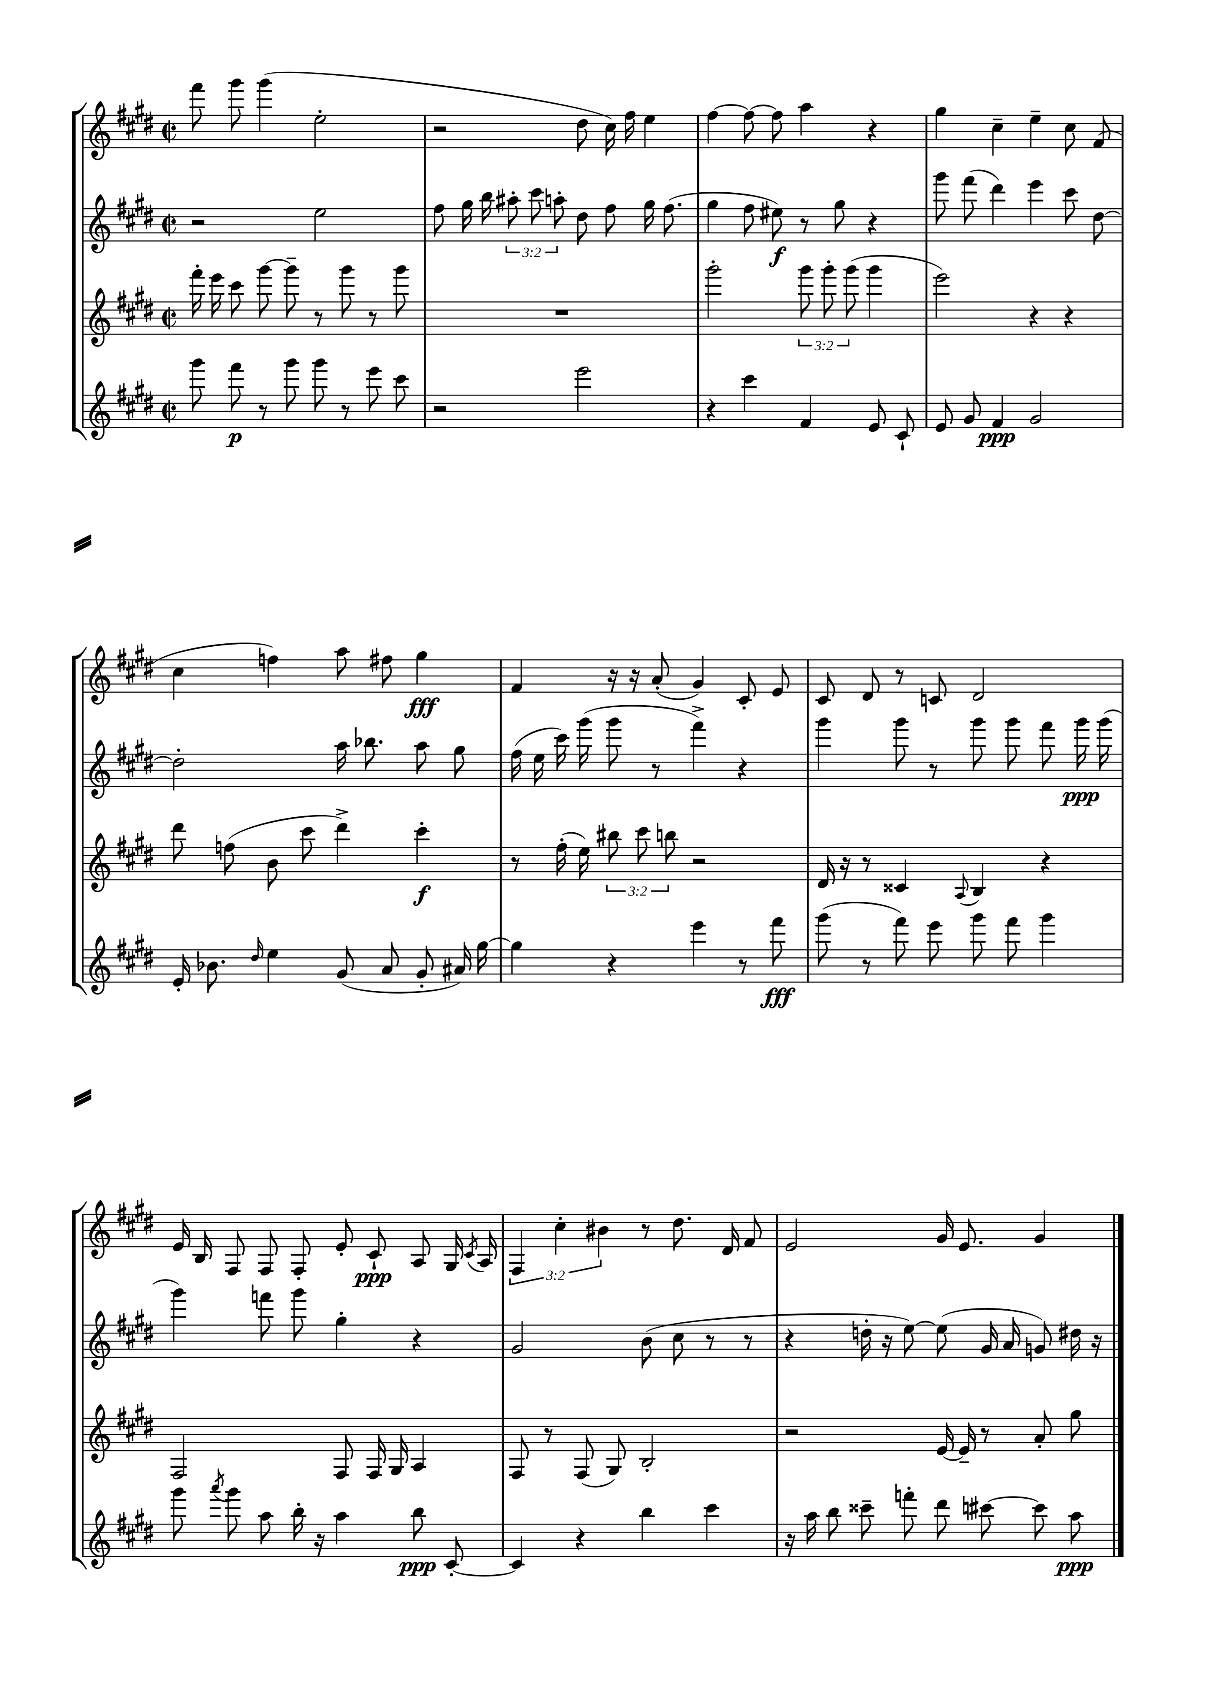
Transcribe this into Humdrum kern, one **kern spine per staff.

**kern	**kern	**kern	**kern
*staff4	*staff3	*staff2	*staff1
*clefG2	*clefG2	*clefG2	*clefG2
*k[f#c#g#d#]	*k[f#c#g#d#]	*k[f#c#g#d#]	*k[f#c#g#d#]
*M2/2	*M2/2	*M2/2	*M2/2
*met(c|)	*met(c|)	*met(c|)	*met(c|)
8ggg#\	16fff#'\	2r	8fff#\
.	16eee\	.	.
8fff#\	8ccc#\	.	8ggg#\
8r	[8ggg#\	.	(4ggg#\
8ggg#\	8ggg#~\]	.	.
8ggg#\	8r	2ee\	2ee'\
8r	8ggg#\	.	.
8eee\	8r	.	.
8ccc#\	8ggg#\	.	.
=	=	=	=
2r	1r	8ff#\	2r
.	.	16gg#\	.
.	.	16bb\	.
.	.	12aa#'\	.
.	.	12ccc#\	.
.	.	12aa'\	.
2eee\	.	8dd#\	8dd#\
.	.	8ff#\	16cc#\)
.	.	.	16ff#\
.	.	16gg#\	4ee\
.	.	(8.ff#\	.
=	=	=	=
4r	2ggg#'\	4gg#\	[4ff#\
4ccc#\	.	8ff#\	8ff#\_
.	.	8ee#\)	8ff#\]
4f#/	12ggg#\	8r	4aa\
.	12ggg#'\	.	.
.	.	8gg#\	.
.	(12ggg#\	.	.
8e/	4ggg#\	4r	4r
8c#`/	.	.	.
=	=	=	=
8e/	2eee\)	8ggg#\	4gg#\
8g#/	.	(8fff#\	.
4f#/	.	4ddd#\)	4cc#~\
2g#/	4r	4eee\	4ee~\
.	4r	8ccc#\	8cc#\
.	.	[8dd#\	(8f#/
=	=	=	=
16e'/	8ddd#\	2dd#'\]	4cc#\
8.b-\	.	.	.
.	(8ff\	.	.
16qqdd#/	.	.	.
4ee\	8b\	.	4ff\)
.	8ccc#\	.	.
(8g#/	4ddd#^\)	16aa\	8aa\
.	.	8.bb-\	.
8a/	.	.	8ff#\
8g#'/	4ccc#'\	8aa\	4gg#\
16a#/)	.	8gg#\	.
[16gg#\	.	.	.
=	=	=	=
4gg#\]	8r	(16ff#\	4f#/
.	.	16ee\	.
.	(16ff#'\	16ccc#\)	.
.	16ee\)	(16ggg#\	.
4r	12bb#\	8ggg#\	16r
.	.	.	16r
.	12ccc#\	.	.
.	.	8r	(8a'/
.	12bb\	.	.
4eee\	2r	4fff#^\)	4g#/)
8r	.	4r	8c#'/
8fff#\	.	.	8e/
=	=	=	=
(8ggg#\	16d#/	4ggg#\	8c#/
.	16r	.	.
8r	8r	.	8d#/
8fff#\)	4c##/	8ggg#\	8r
8eee\	.	8r	8c/
.	8qqA/	.	.
8ggg#\	4B/	8ggg#\	2d#/
8fff#\	.	8ggg#\	.
4ggg#\	4r	8fff#\	.
.	.	16ggg#\	.
.	.	(16ggg#\	.
=	=	=	=
8ggg#\	2F#/	4ggg#\)	16e/
.	.	.	16B/
8qaaa/	.	.	.
8ggg#\	.	.	8F#/
8aa\	.	8fff\	8F#/
16bb'\	.	8ggg#\	8F#'/
16r	.	.	.
4aa\	8F#/	4gg#'\	8e'/
.	16F#/	.	8c#`/
.	16G#/	.	.
8bb\	4A/	4r	8A/
[8c#'/	.	.	16G#/
.	.	.	8qc#/
.	.	.	16A/
=	=	=	=
4c#/]	8F#/	2g#/	6F#/
.	8r	.	.
.	.	.	6cc#'\
4r	(8F#/	.	.
.	.	.	6b#\
.	8G#/)	.	.
4bb\	2B'/	(8b\	8r
.	.	8cc#\	8.dd#\
4ccc#\	.	8r	.
.	.	.	16d#/
.	.	8r	8f#/
=	=	=	=
16r	2r	4r	2e/
16aa\	.	.	.
8bb\	.	.	.
8ccc##~\	.	16dd'\	.
.	.	16r	.
8fff'\	.	[8ee\)	.
8ddd#\	[16e/	(8ee\]	16g#/
.	16e~/]	.	8.e/
[8ccc#\	8r	16g#/	.
.	.	16a/	.
8ccc#\]	8a'/	8g/)	4g#/
8aa\	8gg#\	16dd#\	.
.	.	16r	.
==	==	==	==
*-	*-	*-	*-
